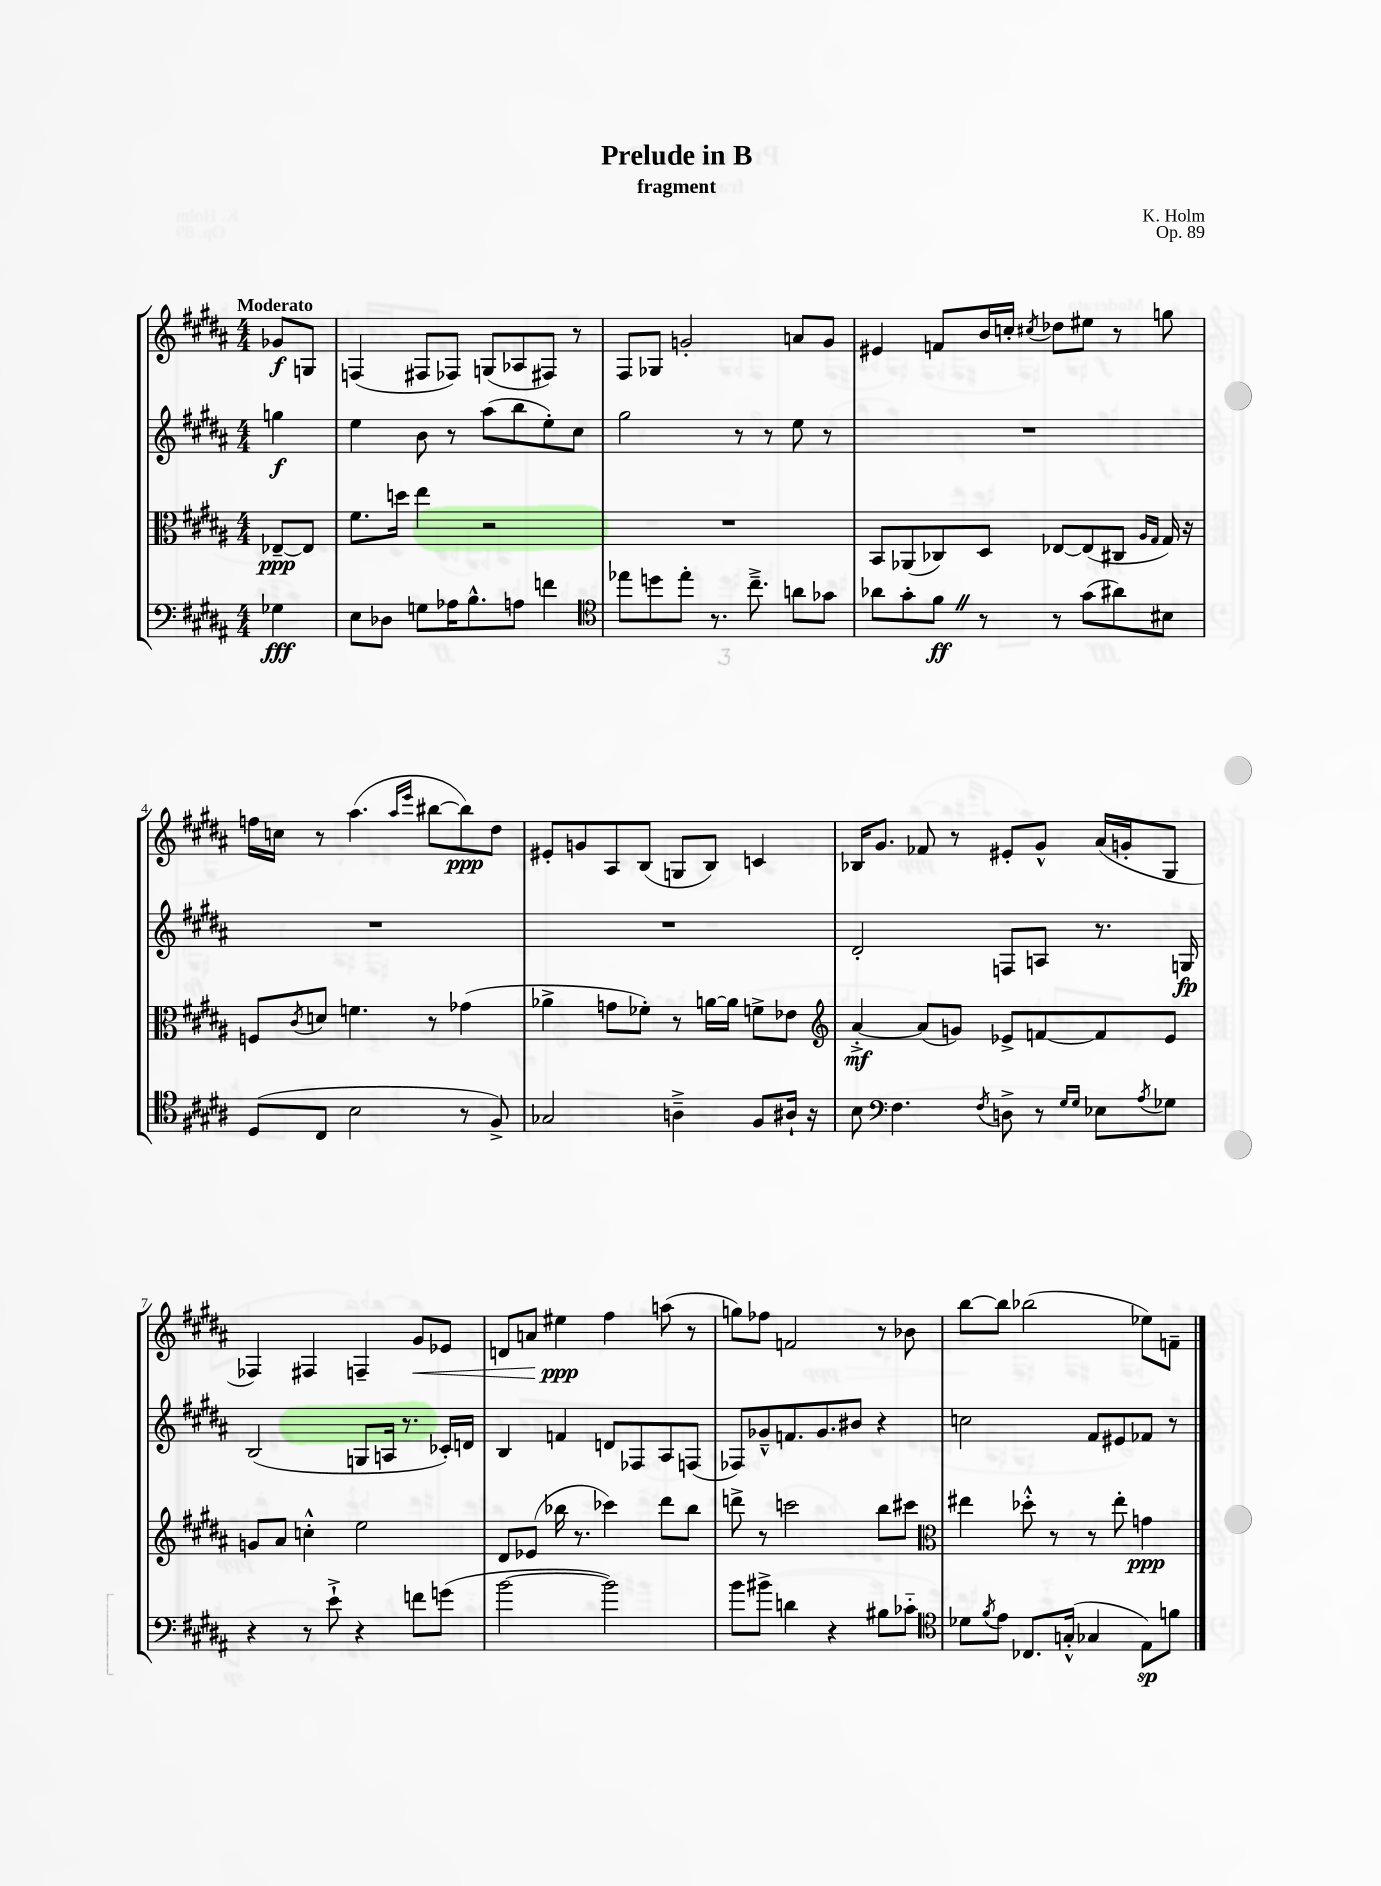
\header { title = "Prelude in B" composer = "K. Holm" subtitle = "fragment" opus = "Op. 89" }
<<
\new StaffGroup <<
\new Staff = "s0" {
    \clef treble \key b \major \numericTimeSignature \time 4/4 \partial 4 \tempo "Moderato"
    ges'8\f g8 |
    f4( fis8 fes8) g8( aes8 fis8) r8 |
    fis8 ges8 g'2-. a'8 g'8 |
    eis'4 f'8 b'16 c''16-. \acciaccatura { cis''8 } des''8 eis''8 r8 g''8 |
    f''16 c''16 r8 ais''4.( \grace { ais''16 e'''16 } bis''8~ bis''8\ppp) dis''8 |
    eis'8-. g'8 ais8 b8( g8 b8) c'4 |
    bes16 gis'8. fes'8 r8 eis'8-. gis'8-^ ais'16( g'16-. gis8 |
    fes4) fis4 f4-- gis'8\< ees'8 |
    d'8 a'8 eis''4\ppp\! fis''4 a''8( r8 |
    g''8) fes''8 f'2 r8 bes'8 |
    b''8~ b''8 bes''2( ees''8) f'8-- \bar "|." |
}
\new Staff = "s1" {
    \clef treble \key b \major \numericTimeSignature \time 4/4 \partial 4
    g''4\f |
    e''4 b'8 r8 ais''8( b''8 e''8-.) cis''8 |
    gis''2 r8 r8 e''8 r8 |
    R1 |
    R1 |
    R1 |
    dis'2-. f8 a8 r8. g16\fp |
    b2( g8 a16 r8. ces'16-.) d'16 |
    b4 f'4 d'8 fes8 ais8 f8( |
    fes8) ges'8---^ f'8. ges'8. bis'8 r4 |
    c''2 fis'8 eis'8 fes'8 r8 \bar "|." |
}
\new Staff = "s2" {
    \clef alto \key b \major \numericTimeSignature \time 4/4 \partial 4
    ees8~--\ppp ees8 |
    fis'8. d''16 e''4 r2 |
    R1 |
    b,8 aes,8( ces8) dis8 ees8~ ees8( cis8 \grace { ais16 gis16 } gis16) r16 |
    f8 \acciaccatura { cis'8 } d'8 f'4. r8 ges'4( |
    aes'4-> g'8 fes'8-.) r8 a'16~ a'16 f'8-> ees'8 |
    \clef treble ais'4~-.->\mf ais'8( g'8) ees'8-> f'8~ f'8 ees'8 |
    g'8 ais'8 c''4-.-^ e''2 |
    dis'8 ees'8( bes''16 r8. ces'''4) dis'''8 bes''8 |
    d'''8-> r8 c'''2 b''8 cis'''8 |
    \clef alto eis''4 des''8-.-^ r8 r8 eis''8-. g'4\ppp \bar "|." |
}
\new Staff = "s3" {
    \clef bass \key b \major \numericTimeSignature \time 4/4 \partial 4
    ges4\fff |
    e8 des8 g8 aes16 b8.-^ a8 f'4 |
    \clef tenor ees''8 d''8 ees''8-. r8. cis''8.---> a'8 ges'8 |
    aes'8 gis'8-. fis'8\ff \once \override BreathingSign.text = \markup { \musicglyph "scripts.caesura.straight" } \breathe r8 r8 gis'8( ais'8) bis8 |
    dis8( cis8 b2 r8 fis8->) |
    ges2 a4---> fis8 ais16-! r16 |
    b8 \clef bass fis4. \acciaccatura { fis8 } d8-> r8 \grace { gis16 gis16 } ees8 \acciaccatura { ais8 } ges8 |
    r4 r8 e'8-!-> r4 f'8 g'8( |
    b'2~ b'2) |
    b'8 bis'8-> d'4 r4 bis8 ces'8-_ |
    \clef tenor des'8 \acciaccatura { fis'8 } e'8 ces8. g16-.-^( ges4 e8\sp) f'8 \bar "|." |
}
>>
>>
